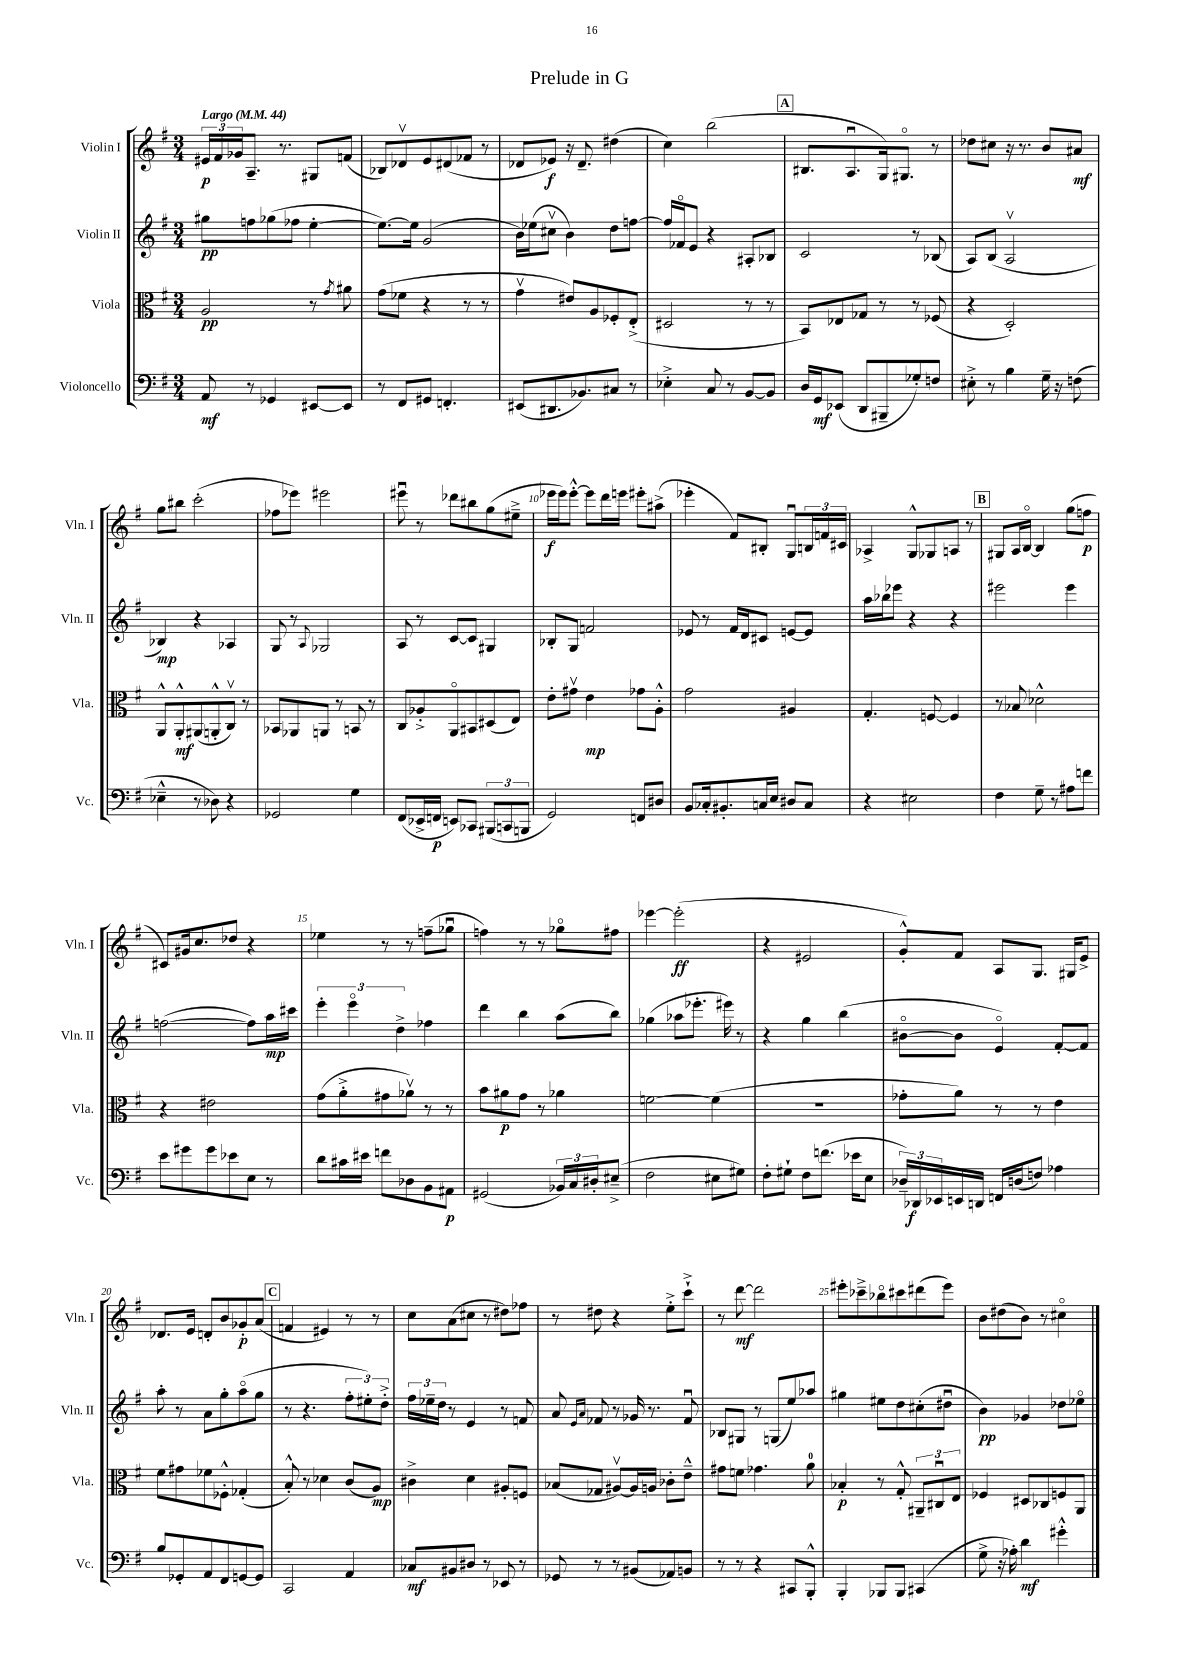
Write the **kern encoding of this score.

**kern	**dynam	**kern	**dynam	**kern	**dynam	**kern	**dynam
*part4	*part4	*part3	*part3	*part2	*part2	*part1	*part1
*staff4	*staff4	*staff3	*staff3	*staff2	*staff2	*staff1	*staff1
*I"Violoncello	*	*I"Viola	*	*I"Violin II	*	*I"Violin I	*
*I'Vc.	*	*I'Vla.	*	*I'Vln. II	*	*I'Vln. I	*
*clefF4	*	*clefC3	*	*clefG2	*	*clefG2	*
*k[f#]	*	*k[f#]	*	*k[f#]	*	*k[f#]	*
*M3/4	*	*M3/4	*	*M3/4	*	*M3/4	*
*MM44	*	*MM44	*	*MM44	*	*MM44	*
=1	=1	=1	=1	=1	=1	=1	=1
!	!	!	!	!	!	!LO:TX:a:B:t=Largo	!
8AA/	mf	2A/	pp	8gg#X\L	pp	24e#X/LL	p
.	.	.	.	.	.	24f#/	.
.	.	.	.	.	.	24g-X/J	.
8r	.	.	.	8ffn\	.	8.A~/J	.
4GG-X/	.	.	.	(8gg-X\	.	.	.
.	.	.	.	.	.	8.r	.
.	.	.	.	8ff-X\J	.	.	.
[8EE#X/L	.	8r	.	[4ee'\	.	8G#X/L	.
.	.	8qg/	.	.	.	.	.
8EE#/J]	.	8a#X\	.	.	.	(8fn/J	.
=2	=2	=2	=2	=2	=2	=2	=2
8r	.	(8g\L	.	8.ee\L_)	.	8B-X/L)	.
8FF#/L	.	8f-X\J	.	.	.	8d-Xv/	.
.	.	.	.	16ee\Jk]	.	.	.
8GG#X/J	.	4r	.	(2g/	.	8e/	.
4.FFn'/	.	.	.	.	.	(8d#X/	.
.	.	8r	.	.	.	8f-X/J	.
.	.	8r	.	.	.	8r	.
=3	=3	=3	=3	=3	=3	=3	=3
(8EE#X/L	.	4gv\	.	16b\LL)	.	8d-X/L	.
.	.	.	.	(16ee-X\J	.	.	.
8.DD#X/	.	.	.	8cc#Xv\J	.	8e-X/J)	f
.	.	8e#X/L)	.	4b\)	.	16r	.
8.BB-X/)	.	.	.	.	.	8.d-~/	.
.	.	8A/	.	.	.	.	.
8C#X/J	.	8F-X'/	.	8dd\L	.	(4dd#X\	.
8r	.	(8E'^/J	.	[8ffn\J	.	.	.
=4	=4	=4	=4	=4	=4	=4	=4
4E-X'^\	.	2D#X/	.	16ff/LL]	.	4cc\)	.
.	.	.	.	16f-X/J	.	.	.
.	.	.	.	8e/J	.	.	.
8C/	.	.	.	4r	.	(2bb\	.
8r	.	.	.	.	.	.	.
[8BB/L	.	8r	.	8A#X'/L	.	.	.
8BB/J]	.	8r	.	8B-X/J	.	.	.
!!LO:REH:place=s1:t=A
=5	=5	=5	=5	=5	=5	=5	=5
16D/LL	.	8BB/L)	.	2c/	.	8.B#X/L	.
16GG/J	mf	.	.	.	.	.	.
(8EE-X/J	.	8E-X/	.	.	.	.	.
.	.	.	.	.	.	8.Au/	.
8DD/L	.	8G-X/J	.	.	.	.	.
8BBB#X~/	.	8r	.	.	.	16G/k)	.
.	.	.	.	.	.	8.G#X/J	.
8G-X'/)	.	8r	.	8r	.	.	.
8Fn/J	.	(8F-X/	.	(8B-X/	.	8r	.
=6	=6	=6	=6	=6	=6	=6	=6
8E#X'^\	.	4r	.	8A/L)	.	8dd-X\L	.
8r	.	.	.	(8B/J	.	8cc#X\J	.
4B\	.	2D'/)	.	2Av/	.	16r	.
.	.	.	.	.	.	8.r	.
16G~\	.	.	.	.	.	8b/L	.
16r	.	.	.	.	.	.	.
(8Fn\	.	.	.	.	.	8a#X/J	mf
!!LO:LB:g=z
=7	=7	=7	=7	=7	=7	=7	=7
4E-X~^^\	.	8AA^^/L	.	4B-X/)	mp	8gg\L	.
.	.	8AA'^^/	mf	.	.	8bb#X\J	.
8r	.	(8AA#X/	.	4r	.	(2ccc'\	.
8D-X\)	.	8AAn'^^/	.	.	.	.	.
4r	.	8Cv/J)	.	4A-X/	.	.	.
.	.	8r	.	.	.	.	.
=8	=8	=8	=8	=8	=8	=8	=8
2GG-X/	.	8BB-X/L	.	8G/	.	8ff-X\L	.
.	.	8AA-X/	.	8r	.	8eee-X\J)	.
.	.	.	.	8qqA/	.	.	.
.	.	8AAn/J	.	2G-X/	.	2eee#X\	.
.	.	8r	.	.	.	.	.
4G\	.	8BBn/	.	.	.	.	.
.	.	8r	.	.	.	.	.
=9	=9	=9	=9	=9	=9	=9	=9
(8FF#/L	.	8C/L	.	8A/	.	8eee#Xu\	.
16EE-X^/L	.	8A-X'^/	.	8r	.	8r	.
16FFn/JJ	p	.	.	.	.	.	.
8EEn/L)	.	8AA/	.	[8c/L	.	8ddd-X\L	.
8CC-X/J	.	8BB#X/	.	8c/J]	.	8bb#X\	.
(12BBB#X/L	.	(8D#X/	.	4G#X/	.	(8gg\	.
12CCn/	.	.	.	.	.	.	.
.	.	8E/J)	.	.	.	8ee#X~^\J	.
12BBBn/J	.	.	.	.	.	.	.
=10	=10	=10	=10	=10	=10	=10	=10
2GG/)	.	8e'\L	.	8B-X'/L	.	16eee-X\LL	f
.	.	.	.	.	.	16eee-\J)	.
.	.	8g#Xv\J	.	8G/J	.	[8eee-'^^\J	.
.	.	4e\	mp	2fn/	.	8eee-\L]	.
.	.	.	.	.	.	16ddd\L	.
.	.	.	.	.	.	16eeen\JJ	.
8FFn/L	.	8g-X\L	.	.	.	8eee#X'\L	.
8D#X/J	.	8A'^^\J	.	.	.	(8aa#X^\J	.
=11	=11	=11	=11	=11	=11	=11	=11
8BB/L	.	2g\	.	8e-X/	.	4eee-X'\	.
16C-X'/k	.	.	.	8r	.	.	.
8.BB#X'/	.	.	.	.	.	.	.
.	.	.	.	16f#/LL	.	8f#/L)	.
.	.	.	.	16d/J	.	.	.
16Cn/L	.	.	.	8c#X/J	.	8B#X'/J	.
16E/JJ	.	.	.	.	.	.	.
8D#X/L	.	4A#X/	.	[8en/L	.	8Gu/L	.
8C/J	.	.	.	8e/J]	.	24Bn/L	.
.	.	.	.	.	.	24fn/	.
.	.	.	.	.	.	24c#X/JJ	.
=12	=12	=12	=12	=12	=12	=12	=12
4r	.	4.G'/	.	16aa\LL	.	4A-X^/	.
.	.	.	.	16bb-X\J	.	.	.
.	.	.	.	8eee-X\J	.	.	.
2E#X\	.	.	.	4r	.	8G^^/L	.
.	.	[8Fn/	.	.	.	8G-X/	.
.	.	4F/]	.	4r	.	8An/J	.
.	.	.	.	.	.	8r	.
!!LO:REH:place=s1:t=B
=13	=13	=13	=13	=13	=13	=13	=13
4F#\	.	8r	.	2eee#X\	.	8G#X/L	.
.	.	8B-X/	.	.	.	16A/L	.
.	.	.	.	.	.	[16B/JJ	.
8G~\	.	2d-X^^\	.	.	.	4B/]	.
8r	.	.	.	.	.	.	.
8A#X\L	.	.	.	4eee#\	.	(8gg\L	.
8fn\J	.	.	.	.	.	8ffn\J	p
!!LO:LB:g=z
=14	=14	=14	=14	=14	=14	=14	=14
8e\L	.	4r	.	([2ffn\	.	8c#X/L)	.
8g#X\	.	.	.	.	.	16g#X/k	.
.	.	.	.	.	.	8.cc/	.
8g#\	.	2e#X\	.	.	.	.	.
8e-X\	.	.	.	.	.	8dd-X/J	.
8E\J	.	.	.	8ff\L])	.	4r	.
8r	.	.	.	16aa\L	mp	.	.
.	.	.	.	16ccc#X\JJ	.	.	.
=15	=15	=15	=15	=15	=15	=15	=15
8d\L	.	(8g\L	.	6eee'\	.	4ee-X\	.
16c#X\L	.	8a'^\	.	.	.	.	.
.	.	.	.	6eee\	.	.	.
16e#X\JJ	.	.	.	.	.	.	.
8fn\L	.	8g#X\	.	.	.	8r	.
.	.	.	.	6dd^\	.	.	.
8D-X\	.	8a-Xv\J)	.	.	.	8r	.
8BB\	.	8r	.	4ff-X\	.	(8ffn~\L	.
8AA#X\J	p	8r	.	.	.	8gg-Xu\J	.
=16	=16	=16	=16	=16	=16	=16	=16
(2GG#X/	.	8b\L	.	4ddd\	.	4ffn\)	.
.	.	8a#X\	p	.	.	.	.
.	.	8g\J	.	4bb\	.	8r	.
.	.	8r	.	.	.	8r	.
24BB-X/LL)	.	4a-X\	.	(8aa\L	.	8gg-X\L	.
24C/	.	.	.	.	.	.	.
24D#X'/J	.	.	.	.	.	.	.
(8E#X~^/J	.	.	.	8bb\J)	.	8ff#X\J	.
=17	=17	=17	=17	=17	=17	=17	=17
2F#\	.	[2fn\	.	(4gg-X\	.	[4eee-X\	.
.	.	.	.	8aa-X\L	.	(2eee-'\]	ff
.	.	.	.	8.eee-X'\J	.	.	.
8E#X\L	.	(4f\]	.	.	.	.	.
.	.	.	.	16eee#X\)	.	.	.
8G#X\J)	.	.	.	8r	.	.	.
=18	=18	=18	=18	=18	=18	=18	=18
8F#'\L	.	2.r	.	4r	.	4r	.
8G#X`\J	.	.	.	.	.	.	.
8F#\L	.	.	.	4gg\	.	2e#X/	.
(8.fn\J	.	.	.	.	.	.	.
.	.	.	.	(4bb\	.	.	.
16e-X\KL	.	.	.	.	.	.	.
8E\J	.	.	.	.	.	.	.
=19	=19	=19	=19	=19	=19	=19	=19
24D-X~/LL)	.	8g-X'\L	.	[8b#X\L	.	8g'^^/L)	.
24DD-X/	f	.	.	.	.	.	.
24EE-X/	.	.	.	.	.	.	.
16EEn/	.	8a\J)	.	8b#\J]	.	8f#/J	.
16DDn/JJ	.	.	.	.	.	.	.
16FFn/LL	.	8r	.	4e/)	.	8A/L	.
(16Dn/J	.	.	.	.	.	.	.
8Fn/J)	.	8r	.	.	.	8.G/J	.
4A-X\	.	4e\	.	[8f#'/L	.	.	.
.	.	.	.	.	.	16G#X/KL	.
.	.	.	.	8f#/J]	.	8e^/J	.
!!LO:LB:g=z
=20	=20	=20	=20	=20	=20	=20	=20
8B/L	.	8f#\L	.	8aa'\	.	8.d-X/L	.
8GG-X'/	.	8g#X\	.	8r	.	.	.
.	.	.	.	.	.	16e/Jk	.
8AA/	.	8f-X\	.	8a\L	.	8dn'/L	.
8FF#/	.	8F-X'^^\J	.	8gg'\	.	8b/	.
[8GGn/	.	(4G-X'/	.	(8aa\	.	8g-X'/	p
8GG/J]	.	.	.	8gg\J	.	(8a/J	.
!!LO:REH:place=s1:t=C
=21	=21	=21	=21	=21	=21	=21	=21
2CC/	.	8B'^^/)	.	8r	.	4fn/	.
.	.	8r	.	4.r	.	.	.
.	.	4d-X\	.	.	.	4e#X/)	.
4AA/	.	(8c/L	.	12ff#'\L	.	8r	.
.	.	.	.	12ee#X'\)	.	.	.
.	.	8A/J)	mp	.	.	8r	.
.	.	.	.	12dd'^\J	.	.	.
=22	=22	=22	=22	=22	=22	=22	=22
8C-X/L	mf	4c#X^\	.	24ff#\LL	.	8cc\L	.
.	.	.	.	24ee-X~\	.	.	.
.	.	.	.	24dd\JJ	.	.	.
8BB#X/	.	.	.	8r	.	(8a\	.
8D#X/J	.	4d\	.	4e/	.	8cc#X\J	.
8r	.	.	.	.	.	8r	.
8EE-X/	.	8A#X'/L	.	8r	.	8dd#X\L)	.
8r	.	8Fn/J	.	8fn/	.	8ff-X\J	.
=23	=23	=23	=23	=23	=23	=23	=23
8GG-X/	.	(8B-X/L	.	8a/	.	8r	.
.	.	.	.	16qqe/LL	.	.	.
.	.	.	.	16qqa/JJ	.	.	.
8r	.	8G-X/J	.	8f-X/	.	8dd#X\	.
8r	.	[8A#Xv/L)	.	8r	.	4r	.
(8BB#X/L	.	16A#/L]	.	16g-X/	.	.	.
.	.	16An/JJ	.	8.r	.	.	.
8AA-X/)	.	8c-X'\L	.	.	.	8ee'^\L	.
8BBn/J	.	8e~^^\J	.	8f-u/	.	8ccc`^\J	.
=24	=24	=24	=24	=24	=24	=24	=24
8r	.	8g#X\L	.	8B-X/L	.	8r	.
8r	.	8fn\J	.	8G#X/J	.	[8ddd\	mf
4r	.	4.g-X\	.	8r	.	2ddd\]	.
.	.	.	.	(8Gn/L	.	.	.
8CC#X/L	.	.	.	8ee/)	.	.	.
8BBB'^^/J	.	8a\	.	8aa-X/J	.	.	.
=25	=25	=25	=25	=25	=25	=25	=25
4BBB'/	.	4B-X'/	p	4gg#X\	.	8eee#X'\L	.
.	.	.	.	.	.	8ccc-X~^\	.
8BBB-X/L	.	8r	.	8ee#X\L	.	8bb-X\	.
8BBB-/J	.	8G'^^/	.	8dd\	.	8ccc#X\	.
(4CC#X/	.	12AA#X~/L	.	(8cc#X'\	.	(8ddd#X\	.
.	.	12C#Xu/	.	.	.	.	.
.	.	.	.	8dd#Xu\J	.	8eee#\J)	.
.	.	12E/J	.	.	.	.	.
=26	=26	=26	=26	=26	=26	=26	=26
8G^\	.	4F-X/	.	4b\)	pp	8b\L	.
16r	.	.	.	.	.	(8dd#X\	.
16A-X'\)	.	.	.	.	.	.	.
4d\	mf	8D#X/L	.	4g-X/	.	8b\J)	.
.	.	8C-X/	.	.	.	8r	.
4g#X'^^\	.	8Fn/	.	8dd-X\L	.	4cc#X\	.
.	.	8AA/J	.	8ee-X\J	.	.	.
==	==	==	==	==	==	==	==
*-	*-	*-	*-	*-	*-	*-	*-
